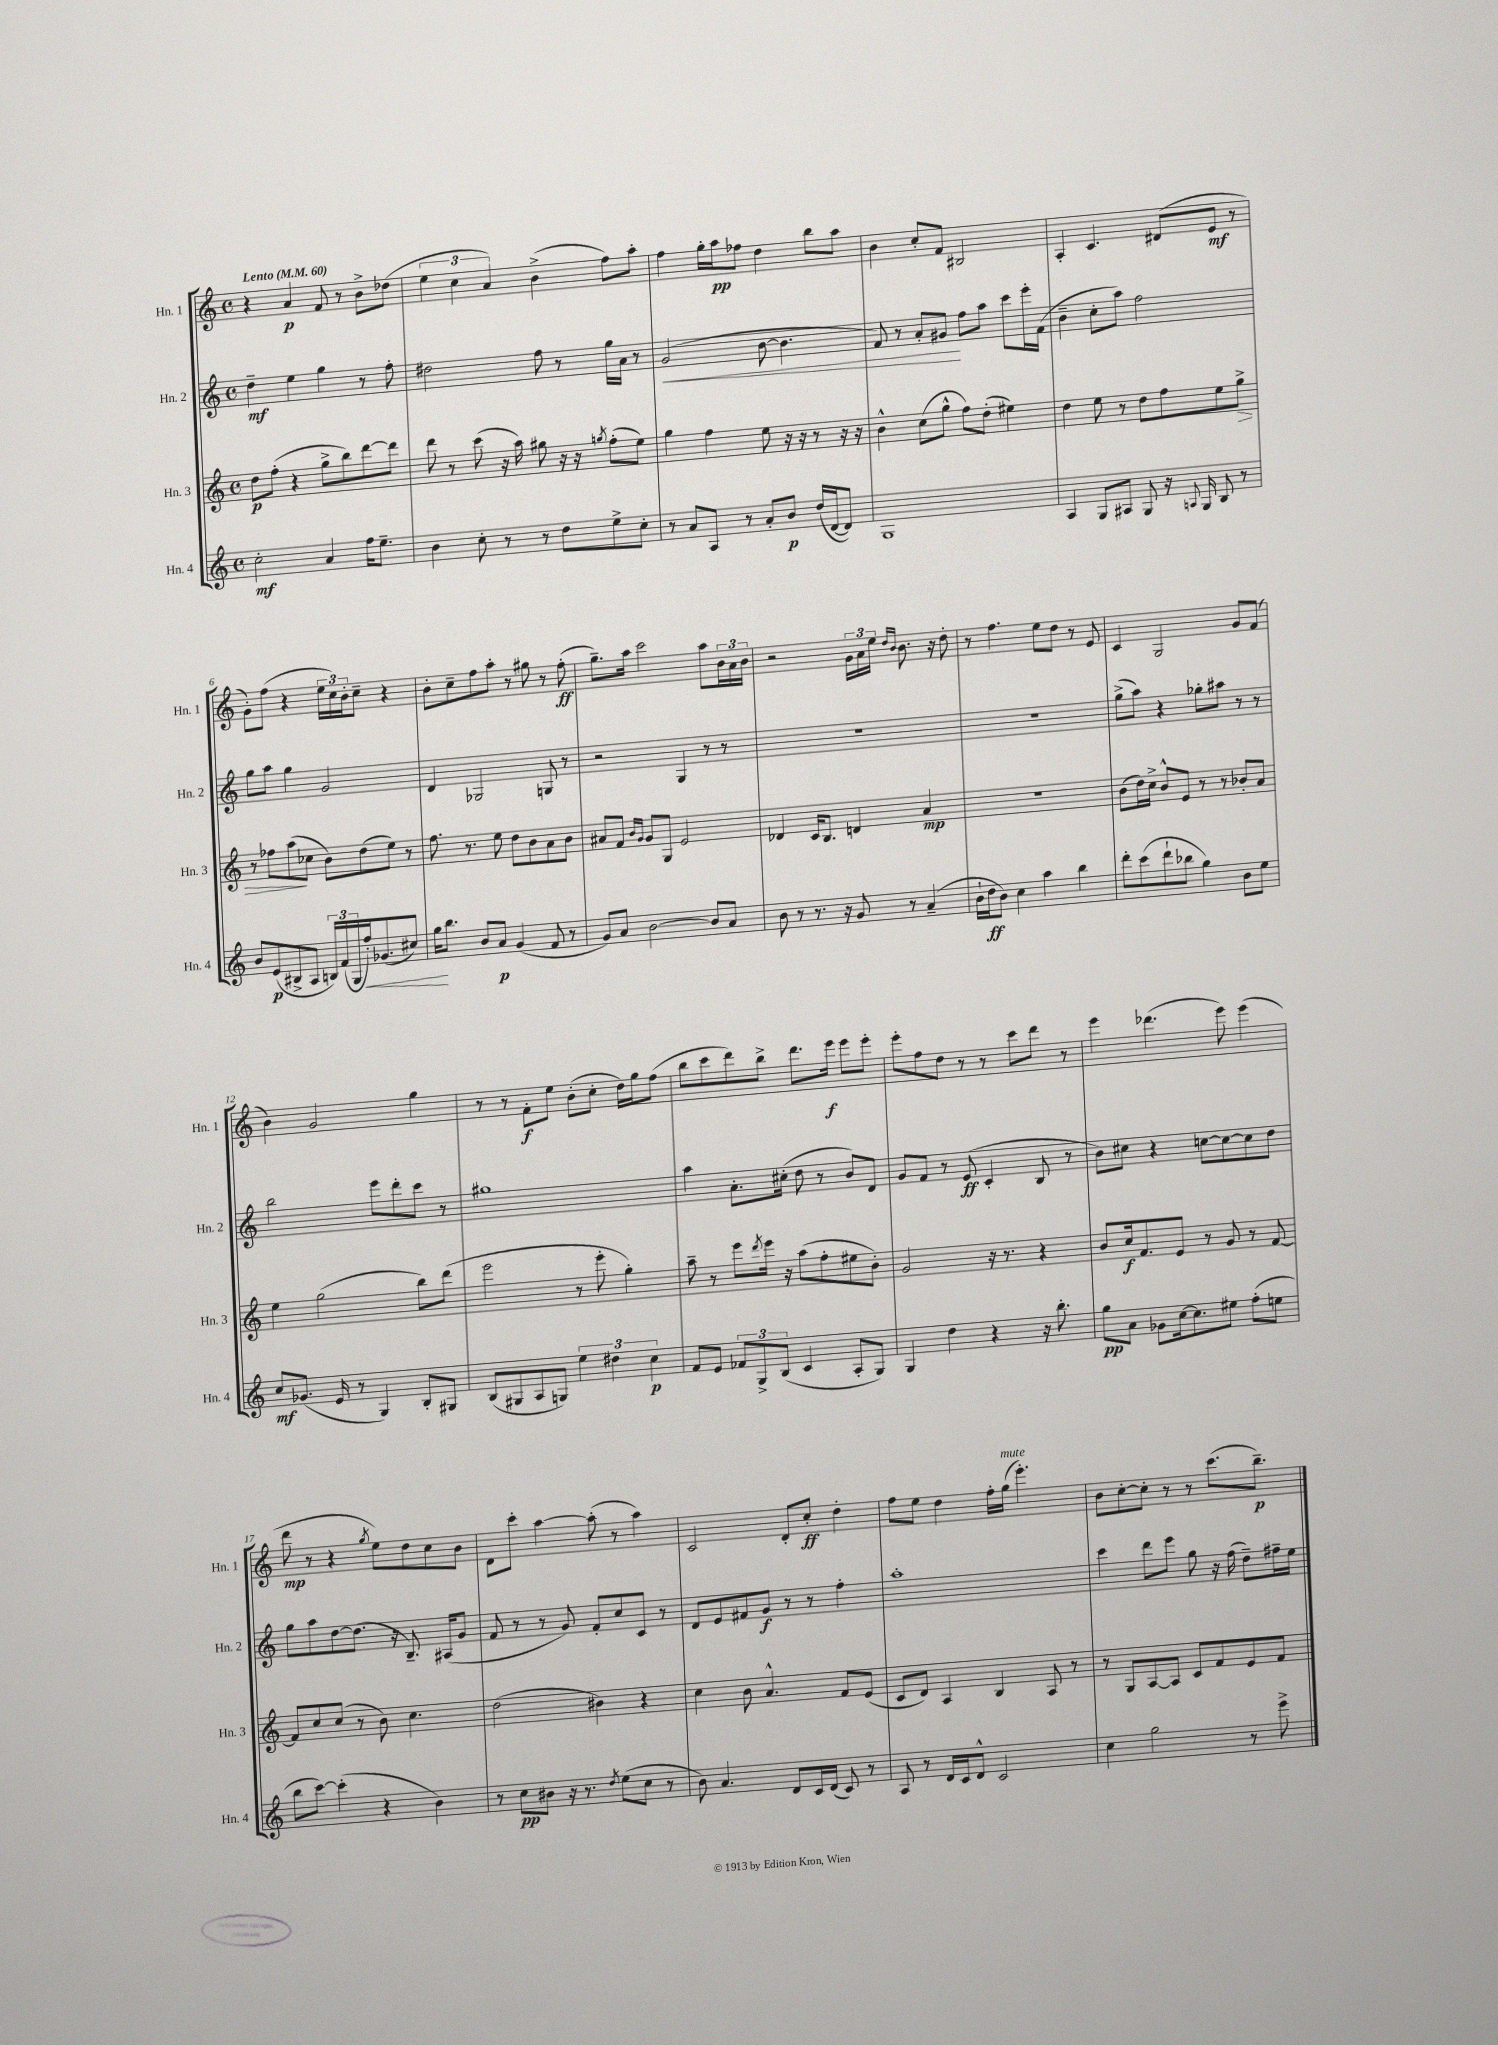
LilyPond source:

<<
\new StaffGroup <<
\new Staff = "s0" \with { instrumentName = "Hn. 1" shortInstrumentName = "Hn. 1" } {
    \clef treble \key c \major \defaultTimeSignature \time 4/4 \tempo "Lento" 4 = 60
    r4 a'4\p f'8 r8 b'8-> des''8( |
    \tuplet 3/2 { e''4 c''4 a'4) } b'4->( f''8) a''8-. |
    f''4 g''16-. a''16\pp fes''8 d''4 b''8 a''8 |
    b'4 c''8-. f'8 bis2 |
    a4-. c'4. dis'8( e'8\mf r8 |
    g'8-.) f''8( r4 \tuplet 3/2 { e''16 c''16) b'16-. } c''8-- r4 |
    b'8-. c''8-- f''8 a''8-. r8 gis''8 r8 f''8-.\ff( |
    g''8.--) a''16 c'''2 a''8 \tuplet 3/2 { b'16 a'16 b'16 } |
    r2 \tuplet 3/2 { g'16 a'16 e''16 } \grace { d''16 b'16 } b'8. r16 d''8-. |
    r8 f''4. e''8 d''8 r8 e'8 |
    c'4 g2 g'8 f'8( |
    b'4) g'2 g''4 |
    r8 r8 f'8-.\f e''8 b'8-.( c''8-. d''16) g''16 f''8( |
    b''8 c'''8 d'''8) b''8-> d'''8. e'''16\f e'''8 e'''8-. |
    e'''8-. f''8 d''8 r8 r8 c'''8 d'''8 r8 |
    e'''4 des'''4.( e'''8) e'''4( |
    d'''8\mp r8 r4 \acciaccatura { g''8 } e''8) d''8 c''8 b'8 |
    d'8 c'''8-. a''4~ a''8-.( r8 a''4) |
    c'2 d'8-. c''8-.\ff d''4-. |
    f''8 e''8 d''4 f''16-. g''16^\markup { \italic "mute" }( e'''4.-.) |
    b'8 c''8~-. c''8-. r8 r8 c'''8.( b''8.--\p) \bar "|." |
}
\new Staff = "s1" \with { instrumentName = "Hn. 2" shortInstrumentName = "Hn. 2" } {
    \clef treble \key c \major \defaultTimeSignature \time 4/4
    d''4--\mf e''4 g''4 r8 f''8-. |
    dis''2 f''8 r8 g''16 a'16 r8 |
    g'2\<( b'8~ b'4. |
    f'8) r8 a'8-. gis'8\! f''8 a''8 c'''8 e'''16-. f'16( |
    b'4-- c''8-. a''8) f''2 |
    g''8 a''8 g''4 g'2 |
    d'4 ges2 g8 r8 |
    r2 g4 r8 r8 |
    R1 |
    R1 |
    g''8->( a''8) r4 ges''8-. ais''8 r8 r8 |
    b''2 e'''8 d'''8-. c'''8 r8 |
    gis''1 |
    a''4 a'8.-. cis''16-.( d''8 r8 b'8) d'8 |
    g'8 f'8 r8 e'8\ff( c'4-. b8 r8 |
    b'8) cis''8 r4 c''8~ c''8~ c''8 d''8 |
    g''8 a''8 d''8~ d''8.( r16 b8.--) ais16( g'8 |
    f'8 r8 r8 g'8) f'8-. c''8 c'8 r8 |
    d'8 e'8 fis'8 g'8\f r8 r8 f''4-. |
    a''1-. |
    c'''4 d'''8 e'''8 g''8 r16 f''16( d''8--) fis''16-- e''16 \bar "|." |
}
\new Staff = "s2" \with { instrumentName = "Hn. 3" shortInstrumentName = "Hn. 3" } {
    \clef treble \key c \major \defaultTimeSignature \time 4/4
    d''8\p f''8-.( r4 g''8-> b''8) d'''8~ d'''8 |
    d'''8 r8 c'''8( r16 a''16) gis''8 r16 r16 \acciaccatura { g''8 } f''8-.( e''8) |
    g''4 f''4 e''8 r16 r16 r8 r16 r16 |
    b'4-^ c''8( g''8-^ f''8) d''8-.( eis''4) |
    d''4 e''8 r8 d''8 f''8 e''8 g''8->\> |
    r8 fes''8 a''8\!( ces''8 b'8) d''8( e''8) r8 |
    f''8. r8. e''8 d''8 b'8 a'8 b'8 |
    ais'8 f'8 \grace { b'16 g'16 } g'8 g8 e'2 |
    des'4 c'16 b8. d'4 a'4\mp |
    R1 |
    b'8( d''16) c''16-> b'8-^ e'8 r8 r8 bes'8-. a'8 |
    e''4 g''2( b''8) d'''8( |
    e'''2 r8 e'''8-. g''4-.) |
    a''8-- r8 e'''8 \acciaccatura { d'''8 } e'''16 r16 a''8( f''8-. eis''8 b'8-.) |
    g'2 r16 r8. r4 |
    b'8 c''16\f f'8. e'8 r8 g'8 r8 f'8~ |
    f'8 c''8 c''8( r8 b'8) c''4. |
    d''2( bis'4) r4 |
    c''4 b'8 a'4.-^ f'8 e'8( |
    c'8 d'8) a4 b4 a8 r8 |
    r8 g8 a8~ a8 c'8 f'8 e'8 f'8 \bar "|." |
}
\new Staff = "s3" \with { instrumentName = "Hn. 4" shortInstrumentName = "Hn. 4" } {
    \clef treble \key c \major \defaultTimeSignature \time 4/4
    c''2-.\mf a'4 f''16 e''8.-- |
    b'4 c''8-. r8 r8 d''8 e''8-> c''8-. |
    r8 a'8 a8 r8 a'8-. b'8\p d''16( d'16~ d'8) |
    g1 |
    a4 g8 ais8 g8 r16 \appoggiatura { a8 } g16 b8 r8 |
    b'8 e'8\p( bis8-> a8 \tuplet 3/2 { b16) f'16( g16 } f''16-.\<) ges'8.( cis''8) |
    g''16\! b''8. b'8 a'8\p g'4( f'8 r8 |
    g'8) a'8 b'2~ b'8 a'8 |
    b'8 r8 r8. r16 g'8 r8 a'4--( |
    b'16-! d''16\ff b'8) c''4 a''4 b''4 |
    d'''8-. c'''8( d'''8-! bes''8 g''4) b'8 e''8 |
    c''8\mf ges'8.( e'16 r8 g4) b8-. gis8 |
    b8( gis8 a8 g8) \tuplet 3/2 { e''4 dis''4 c''4\p } |
    f'8 e'8 \tuplet 3/2 { fes'8 g8-> b8( } c'4 a8-. g8) |
    g4 d''4 r4 r16 b''8.-. |
    g''8\pp a'8 ges'8 c''16~ c''8. eis''8 f''8-.( e''8 |
    b''8 c'''8~) c'''4-.( r4 b'4) |
    r8 c''8\pp bis'8 r16 r8. \acciaccatura { d''8 } e''8( c''8 r8 |
    b'8) a'4. d'8 c'16 d'16( c'8) r8 |
    a8 r8 d'16 c'16 d'8-^ c'2 |
    c''4 g''2 r8 e'''8-> \bar "|." |
}
>>
>>
